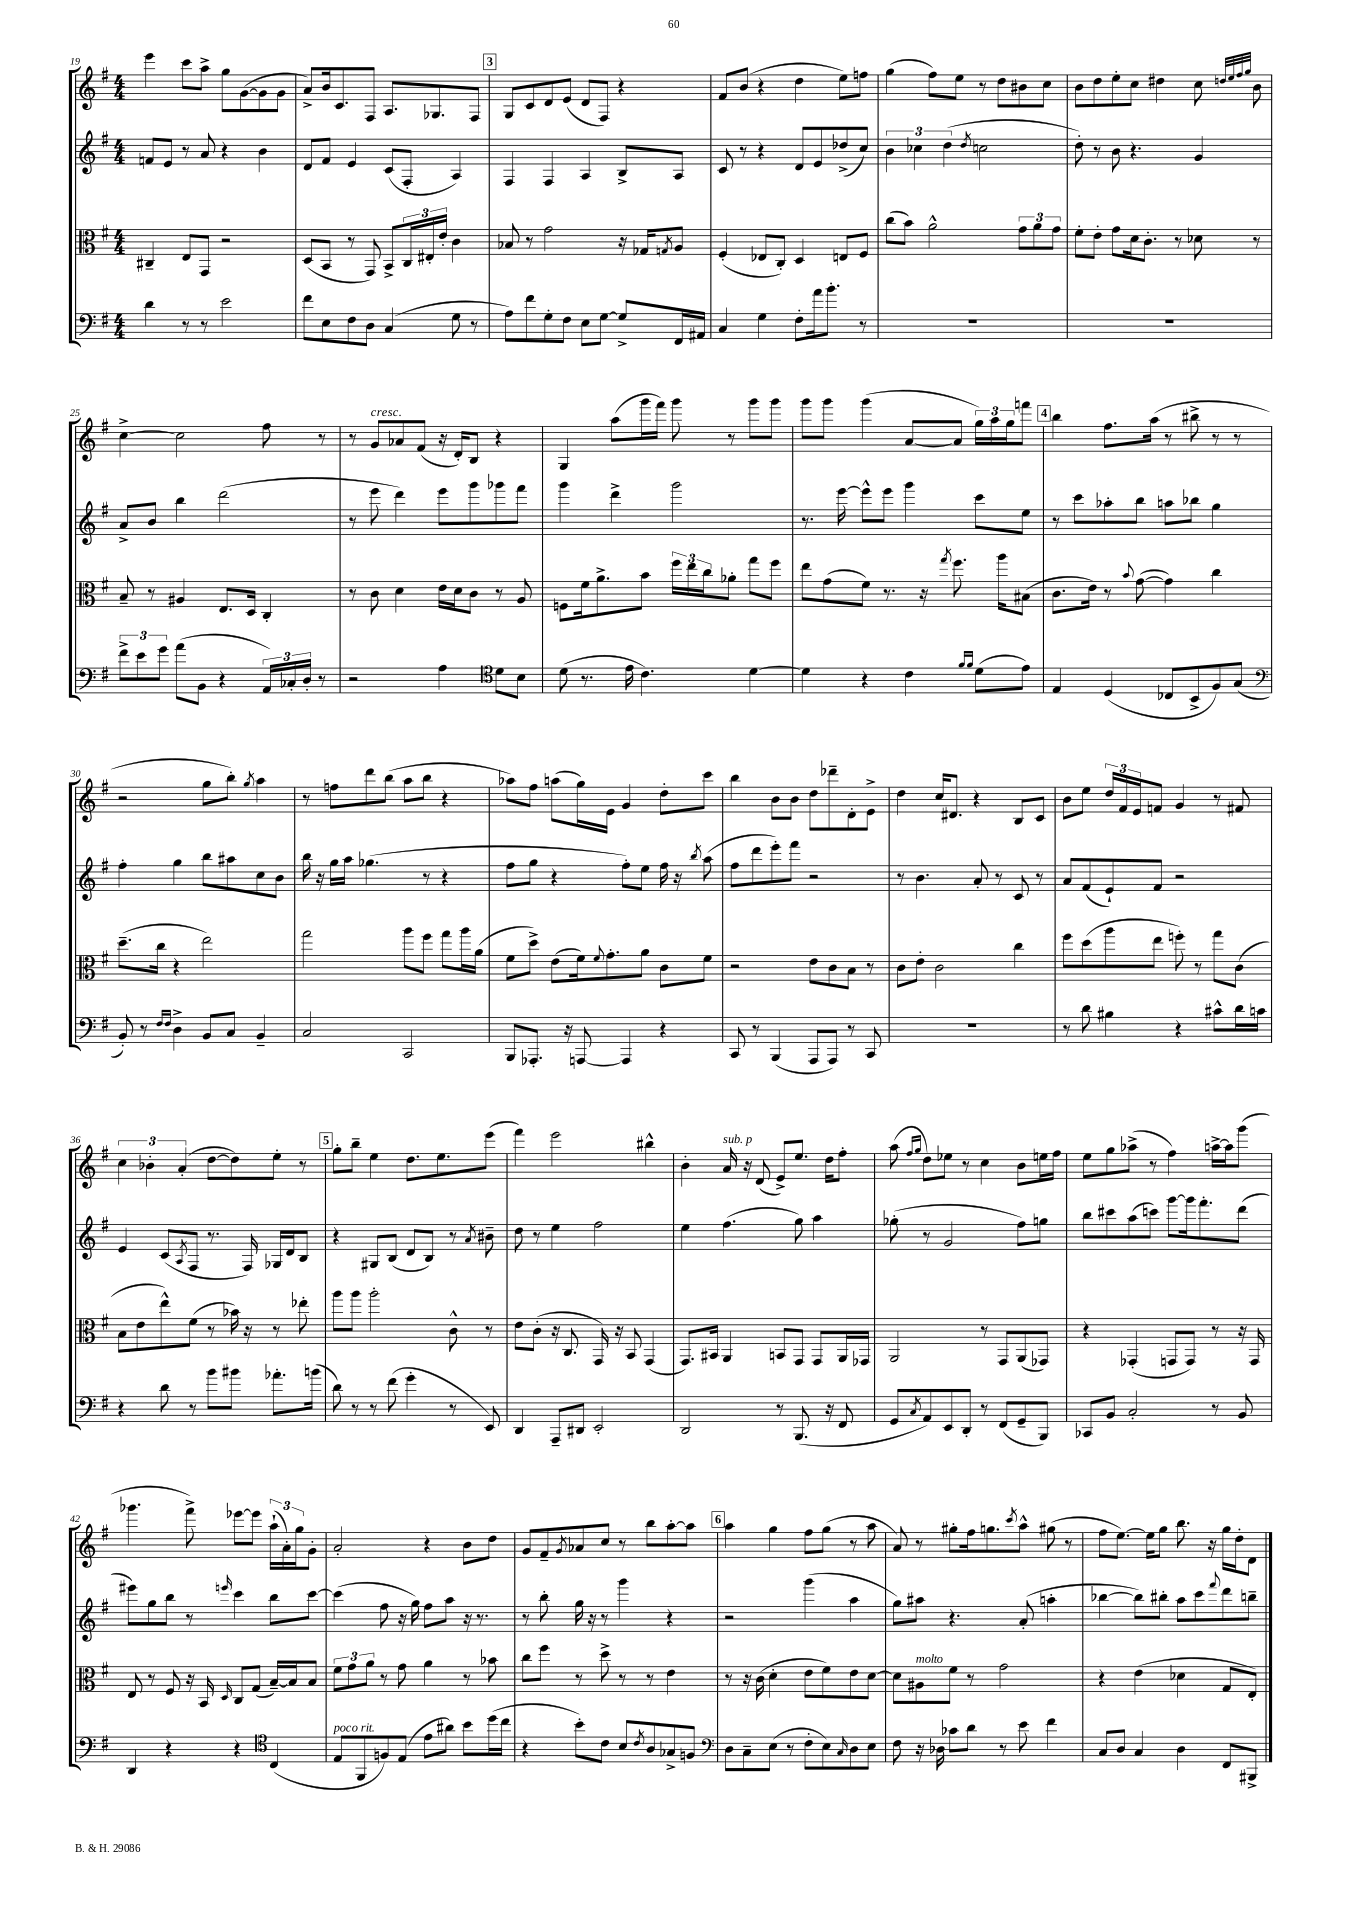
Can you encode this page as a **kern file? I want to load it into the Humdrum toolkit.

**kern	**kern	**kern	**kern
*staff4	*staff3	*staff2	*staff1
*clefF4	*clefC3	*clefG2	*clefG2
*k[f#]	*k[f#]	*k[f#]	*k[f#]
*M4/4	*M4/4	*M4/4	*M4/4
4d	4C#~	8f	4eee
.	.	8e	.
8r	8E	8r	8ccc
8r	8GG	8a	8aa^
2e	2r	4r	8gg
.	.	.	([8g
.	.	4b	8g]
.	.	.	8g
=	=	=	=
8f#	(8D	8d	8a^)
8E	8BB	8f#	16b
.	.	.	8.c
8F#	8r	4e	.
8D	8GG)	.	8F#
(4C	8BB^	(8c	8.A
.	24C	8F#'	.
.	24E#'	.	.
.	.	.	8.G-
.	24e'	.	.
8G	4c	4A)	.
8r	.	.	8F#
=	=	=	=
8A)	8B-	4F#	8G
8f#	8r	.	8c
8G'	2g	4F#	8d
8F#	.	.	(8e
8E	.	4A	8d
[8G	.	.	8F#)
8G^]	16r	8B^	4r
.	16G-	.	.
.	8qG	.	.
16FF#	8A	8A	.
16AA#	.	.	.
=	=	=	=
4C	(4F#'	8c	8f#
.	.	8r	(8b
4G	8E-	4r	4r
.	8C')	.	.
8F#'	4D	8d	4dd
16a	.	8e	.
8.b'	.	.	.
.	8E	(8dd-^	8ee)
8r	8F#	8cc)	8ff
=	=	=	=
1r	(8cc	6b	(4gg
.	8b)	.	.
.	.	6cc-	.
.	2a^^	.	8ff#)
.	.	(6dd	.
.	.	.	8ee
.	.	8qdd	.
.	.	2cc	8r
.	.	.	8dd
.	12g	.	8b#
.	12a	.	.
.	.	.	8cc
.	12g	.	.
=	=	=	=
1r	8f#'	8dd')	8b
.	8e'	8r	8dd
.	8g	8b	8ee'
.	16d	4.r	8cc
.	8.c'	.	.
.	.	.	4dd#
.	8r	.	.
.	8d-	4g	8cc
.	.	.	32qqdd
.	.	.	32qqee
.	.	.	32qqff#
.	.	.	32qqgg
.	8r	.	8b
=	=	=	=
12f#^	8B~	8a^	[4cc^
12e	.	.	.
.	8r	8b	.
12g	.	.	.
(8a	4A#	4bb	2cc]
8BB	.	.	.
4r	8.E	(2ddd	.
.	16D	.	.
24AA)	4C'	.	8ff#
24C-'	.	.	.
24D'	.	.	.
8r	.	.	8r
=	=	=	=
2r	8r	8r	8r
.	8c	8eee	8g
.	4d	4ddd)	8a-
.	.	.	(8f#
4A	16e	8eee	16r
.	16d	.	16d')
.	8c	8ggg	8B
*clefC4	*	*	*
8d	8r	8ggg-	4r
8B	8A	8fff#	.
=	=	=	=
(8d	8F	4ggg	4G
8.r	16f#	.	.
.	8.a^	.	.
.	.	4ddd^	(8aa
16e	.	.	.
4.c)	8b	.	16ggg
.	.	.	16fff#)
.	24ff#	2ggg	8ggg
.	24ee	.	.
.	24cc	.	.
.	8a-'	.	8r
[4d	8gg	.	8ggg
.	8ff#	.	8ggg
=	=	=	=
4d]	8ee	8.r	8ggg
.	(8g	.	8ggg
.	.	[16eee	.
4r	8f#)	8eee^^]	(4ggg
.	8.r	8eee	.
4c	.	4ggg	[8a
.	16r	.	.
.	8qgg	.	.
.	8.ff#	.	8a]
16qqf#	.	.	.
16qqf#	.	.	.
(8d	.	8ccc	24gg)
.	.	.	24aa
.	16aa	.	.
.	.	.	24gg
8e)	(8B#	8ee	8fff
=	=	=	=
4E	8.c	8r	4bb
.	.	8ccc	.
.	16e)	.	.
(4D	8r	8aa-'	8.ff#
.	8qqb	.	.
.	([8g	8bb	.
.	.	.	(16aa
8C-	4g])	8aa	8r
8BB^	.	8bb-	8bb#^
8F#)	4cc	4gg	8r
(8G	.	.	8r
=	=	=	=
*clefF4	*	*	*
8BB')	(8.dd~	4ff#'	2r
8r	.	.	.
.	16cc	.	.
16qqF#	.	.	.
16qqF#	.	.	.
4D^	4r	4gg	.
8BB	2ee)	8bb	8gg
8C	.	8aa#	8bb')
.	.	.	8qgg
4BB~	.	8cc	4aa
.	.	8b	.
=	=	=	=
2C	2gg	16bb	8r
.	.	16r	.
.	.	16gg	8ff
.	.	16aa	.
.	.	(4.gg-	8ddd
.	.	.	(8bb
2CC	8aa	.	8aa
.	8ff#	8r	8bb
.	8gg	4r	4r
.	16aa	.	.
.	(16a	.	.
=	=	=	=
8BBB	8f#	8ff#	8aa-)
8.AAA-'	8dd^)	8gg	8ff#
.	(8e	4r	(8aa
16r	.	.	.
[8AAA	16f#)	.	16gg)
.	8qqf#	.	.
.	8.g'	.	16e
4AAA]	.	8ff#')	4g
.	8a	8ee	.
4r	8c	16ff#	8dd'
.	.	16r	.
.	.	8qbb	.
.	8f#	(8aa	8ccc
=	=	=	=
8CC	2r	8ff#	4bb
8r	.	8ddd	.
(4BBB	.	8eee')	8b
.	.	8fff#	8b
8AAA	8e	2r	8dd
8AAA)	8c	.	8ddd-~
8r	8B	.	8d'
8CC	8r	.	8e^
=	=	=	=
1r	8c	8r	4dd
.	8e'	4.b	.
.	2c	.	16cc
.	.	.	8.d#
.	.	8a'	4r
.	.	8r	.
.	4cc	8c	8B
.	.	8r	8c
=	=	=	=
8r	8ff#	8a	8b
8d	(8dd	(8f#	8ee
4B#	8aa	8e`)	24dd
.	.	.	24f#
.	.	.	24e
.	8ee	8f#	8f
4r	8ff')	2r	4g
.	8r	.	.
8c#^^	8gg	.	8r
16d	(8c	.	8f#
16c	.	.	.
=	=	=	=
4r	8B	4e	6cc
.	8e	.	.
.	.	.	6b-'
8d	8ee^^)	(8c	.
.	.	.	(6a'
.	.	8qA	.
8r	(8f#	8F#	.
8b	8r	8.r	[8dd
8b#	16b-)	.	8dd])
.	16r	16F#)	.
8.a-'	8r	16G-	8ee'
.	.	16d	.
.	8ee-'	8B	8r
(16b	.	.	.
=	=	=	=
8d)	8aa	4r	8gg'
8r	8aa	.	8bb~
8r	2aa'	8G#	4ee
(8f#	.	(8B	.
4g'	.	8d	8.dd
.	.	8B)	.
.	.	.	8.ee
8r	8c^^	8r	.
.	.	8qa	.
8EE)	8r	8b#~	(8eee
=	=	=	=
4DD	8e	8dd	4fff#)
.	(8c'	8r	.
8AAA~	16r	4ee	2eee
.	8.C	.	.
8DD#	.	.	.
2EE'	16GG)	2ff#	.
.	16r	.	.
.	8BB	.	.
.	(4GG	.	4bb#^^
=	=	=	=
2DD	8.GG)	4ee	4b'
.	16BB#	.	.
.	4AA	(4.ff#	16a
.	.	.	16r
.	.	.	(8d
8r	8BB	.	8e^)
(8.BBB	8GG	8gg)	8.ee
.	8GG	4aa	.
16r	.	.	16dd
8FF#	16AA	.	8ff#'
.	16GG-	.	.
=	=	=	=
8GG	2AA	(8gg-'	(8aa
.	.	.	16qqff#
8qC	.	.	16qqgg
8AA)	.	8r	8dd)
8EE	.	2g	8ee-
8DD'	.	.	8r
8r	8r	.	4cc
(8FF#	8GG	.	.
8GG~	(8AA	8ff#)	8b
8BBB)	8GG-)	8gg	16ee
.	.	.	16ff#
=	=	=	=
8CC-	4r	8bb	8ee
8BB	.	8ccc#	8gg
2C'	(4GG-'	(8aa	(8aa-^
.	.	8ccc)	8r
.	8GG	[8ggg	4ff#)
.	8GG)	16ggg]	.
.	.	8.fff#'	.
8r	8r	.	[16aa^
.	.	.	16aa]
8BB	16r	(8ddd	(8ggg
.	16GG	.	.
=	=	=	=
4DD	8E	8eee#)	4.ggg-
.	8r	8gg	.
4r	8F#	8bb	.
.	16r	8r	8fff#^)
.	16BB	.	.
.	16qqD	16qqeee	.
4r	8C	4ccc	[8eee-
.	(8G	.	8eee-]
*clefC4	*	*	*
(4C	[16B~)	8bb	(24aa`
.	.	.	24a')
.	16B]	.	.
.	.	.	24gg
.	8B	[8ccc	8g'
=	=	=	=
8E	12f#	(4ccc]	2a'
.	12g	.	.
8FF#	.	.	.
.	12a	.	.
8F)	8r	8ff#	.
(8E	8g	16r	.
.	.	16gg)	.
8e	4a	8ff#	4r
8a#)	.	8aa	.
8b	8r	16r	8b
.	.	8.r	.
(16dd	8b-	.	8dd
16cc	.	.	.
=	=	=	=
4r	8cc	8r	8g
.	8ff#	8bb'	8f#~
.	.	.	8qg
8b')	8r	16gg	8a-
.	.	16r	.
8c	8dd^	8r	8cc
8B	8r	4ggg	8r
8qc	.	.	.
8A	8r	.	8bb
8G-^	4e	4r	[8aa'
8F	.	.	8aa]
=	=	=	=
*clefF4	*	*	*
8D	8r	2r	4aa
8C~	16r	.	.
.	(16c	.	.
(8E	4d'	.	4gg
8r	.	.	.
8F#'	8e	(4ggg	8ff#
8E)	8f#)	.	(8gg
16qqC	.	.	.
8D	8e	4aa	8r
8E	[8d	.	8aa
=	=	=	=
8F#	8d]	8gg)	8a)
16r	8A#	8aa#	8r
16D-	.	.	.
8c-	8f#	4.r	8gg#'
8d	8r	.	16ff#
.	.	.	8.gg
8r	2g	.	.
.	.	.	8qccc
8e	.	(8a'	8aa^^
4f#	.	4aa'	(8gg#
.	.	.	8r
=	=	=	=
8C	4r	[4bb-	8ff#
8D	.	.	[8.ee)
4C	(4e	8bb-])	.
.	.	.	16ee]
.	.	8bb#'	8gg
4D	4d-	8aa	8.bb
.	.	8ccc	.
.	.	.	16r
.	.	8qqfff#	.
8FF#	8G	8ddd	16gg
.	.	.	16dd'
8BBB#^	8E')	8bb~	8d
==	==	==	==
*-	*-	*-	*-
